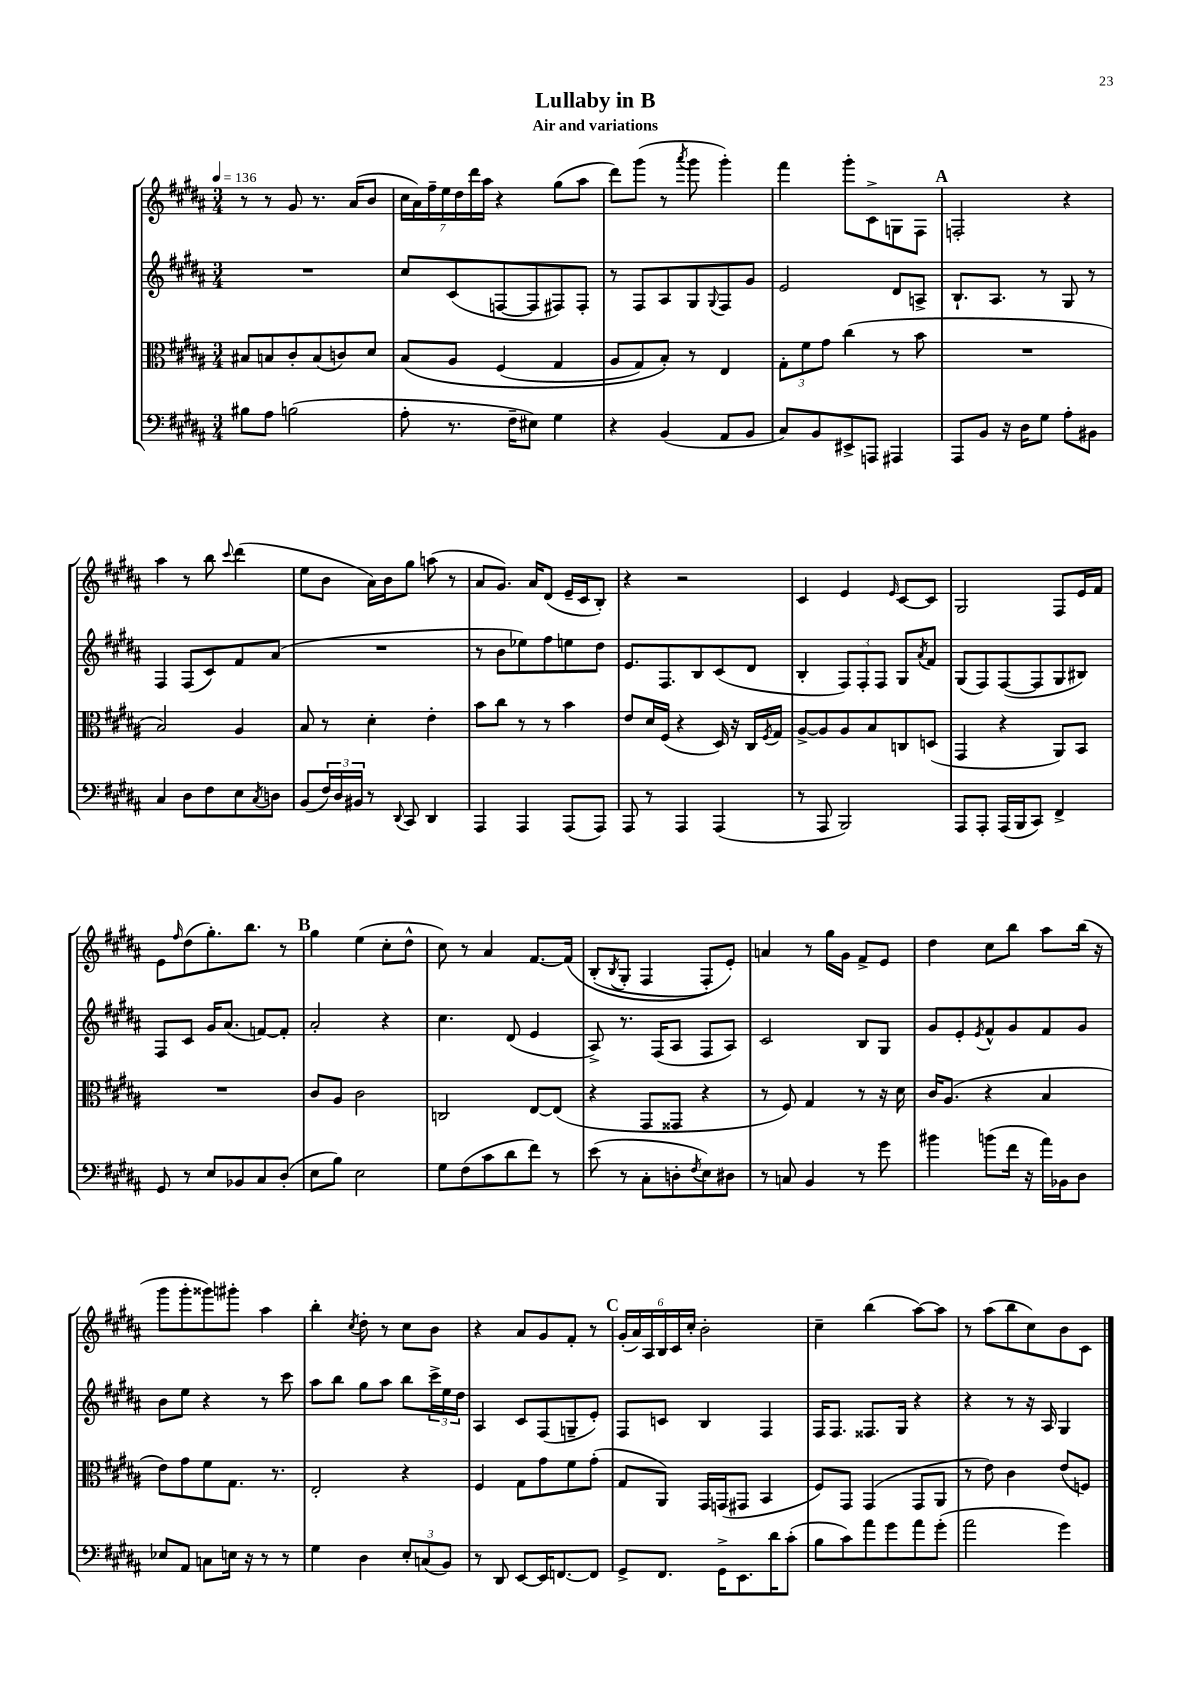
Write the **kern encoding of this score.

**kern	**kern	**kern	**kern
*staff4	*staff3	*staff2	*staff1
*clefF4	*clefC3	*clefG2	*clefG2
*k[f#c#g#d#a#]	*k[f#c#g#d#a#]	*k[f#c#g#d#a#]	*k[f#c#g#d#a#]
*M3/4	*M3/4	*M3/4	*M3/4
*MM136	*MM136	*MM136	*MM136
8B#\L	8B#/L	2.r	8r
8A#\J	8B/	.	8r
(2B\	8c#'/	.	8g#/
.	(8B/	.	8.r
.	8c/)	.	.
.	.	.	(16a#/LK
.	8d#/J	.	8b/J
=	=	=	=
8A#'\	&(8B/L	8cc#/L	28cc#\LL
.	.	.	28a#\)
.	.	.	28ff#~\
.	.	.	28ee\
8.r	8A#/J	(8c#/	.
.	.	.	28dd#\
.	.	.	28ddd#\
.	.	.	28aa#\JJ
.	(4F#/	[8F/	4r
16F#~\LK	.	.	.
8E#\J)	.	8F/]	.
4G#\	4G#/	8F#/)	(8gg#\L
.	.	8F#'/J	8aa#\J
=	=	=	=
4r	8A#/L	8r	8ddd#\L)
.	8G#/)	8F#/L	(8ggg#\J
(4BB/	8B'/J&)	8A#/	8r
.	.	.	8qaaa#/
.	8r	8G#/	8ggg#\
.	.	8qqG#/	.
8AA#/L	4E/	8F#/	4ggg#'\)
8BB/J	.	8g#/J	.
=	=	=	=
8C#/L)	12G#'\L	2e/	4fff#\
.	12f#\	.	.
8BB/	.	.	.
.	12g#\J	.	.
8EE#^/	(4cc#\	.	8ggg#'\L
8AAA/J	.	.	8c#^\
4AAA#/	8r	8d#/L	8G\
.	8b\	8A^/J	8F#\J
=	=	=	=
8AAA#/L	2.r	8.B`/L	2F'/
8BB/J	.	.	.
.	.	8.A#/J	.
16r	.	.	.
16D#\LK	.	.	.
8G#\J	.	8r	.
8A#'\L	.	8G#/	4r
8BB#\J	.	8r	.
=	=	=	=
4C#/	2B/)	4F#/	4aa#\
8D#\L	.	(8F#/L	8r
8F#\	.	8c#/)	8bb\
.	.	.	8qqccc#/
8E\	4A#/	8f#/	(4ddd#\
8qC#/	.	.	.
8D\J	.	(8a#/J	.
=	=	=	=
(8BB/L	8B/	2.r	8ee\L
24F#/L)	8r	.	8b\J
24D#/	.	.	.
24BB#/JJ	.	.	.
8r	4d#'\	.	16a#\LL)
.	.	.	16b\J
8qqDD#/	.	.	.
8CC#/	.	.	8gg#\J
4DD#/	4e'\	.	(8aa\
.	.	.	8r
=	=	=	=
4AAA#/	8b\L	8r	8a#/L
.	8cc#\J	8b\L	8.g#/J)
4AAA#/	8r	8ee-\)	.
.	.	.	16a#/LK
.	8r	8ff#\	(8d#/J
(8AAA#/L	4b\	8ee\	16e~/LL
.	.	.	16c#/J
8AAA#/J)	.	8dd#\J	8B'/J)
=	=	=	=
8AAA#/	8e/L	8.e/L	4r
8r	16d#/L	.	.
.	(16F#/JJ	8.F#/	.
4AAA#/	4r	.	2r
.	.	8B/	.
(4AAA#/	16D#/)	(8c#/	.
.	16r	.	.
.	16C#/LL	8d#/J	.
.	8qF#/	.	.
.	16G#/JJ	.	.
=	=	=	=
8r	[8A#^/L	4B'/	4c#/
8AAA#/	8A#/]	.	.
2BBB/)	8A#/	12F#/L)	4e/
.	.	12F#'/	.
.	8B/	.	.
.	.	12F#/J	.
.	.	.	16qqe/
.	8C/	8G#/L	[8c#/L
.	.	8qa#/	.
.	(8D/J	8f#/J	8c#/]J
=	=	=	=
8AAA#/L	4GG#/	(8G#/L	2G#/
8AAA#'/J	.	8F#/)	.
(16AAA#/LL	4r	([8F#/	.
16BBB/J	.	.	.
8CC#/J)	.	8F#/]	.
4FF#^/	8AA#/L)	8G#/	8F#/L
.	8BB/J	8B#/J)	16e/L
.	.	.	16f#/JJ
=	=	=	=
8GG#/	2.r	8F#/L	8e\L
.	.	.	16qqff#/
8r	.	8c#/J	(8dd#\
8E/L	.	16g#/LK	8.gg#'\)
.	.	(8.a#/J	.
8BB-/	.	.	.
.	.	.	8.bb\J
8C#/	.	[8f/L)	.
(8D#'/J	.	8f'/]J	8r
=	=	=	=
8E\L	8c#/L	2a#'/	4gg#\
8B\J)	8A#/J	.	.
2E\	2c#\	.	(4ee\
.	.	4r	8cc#'\L
.	.	.	8dd#^^\J
=	=	=	=
8G#\L	2C/	4.cc#\	8cc#\)
(8F#\	.	.	8r
8c#\	.	.	4a#/
8d#\	.	(8d#/	.
8f#\J)	[8E/L	4e/	[8.f#/L
8r	(8E/]J	.	.
.	.	.	&(16f#/]Jk
=	=	=	=
(8e\	4r	8A#^/)	(8B'/L
.	.	.	8qB/
8r	.	8.r	8G#'/J
8C#'\L	8GG#/L	.	4F#/
.	.	(16F#/LK	.
8D'\	8GG##/J	8A#/J	.
8qF#/	.	.	.
8E\)	4r	8F#/L	8F#'/L)
8D#\J	.	8A#/J)	8e'/J&)
=	=	=	=
8r	8r	2c#/	4a/
8C/	8F#/)	.	.
4BB/	4G#/	.	8r
.	.	.	16gg#\LL
.	.	.	16g#\JJ
8r	8r	8B/L	8f#^/L
8g#\	16r	8G#/J	8e/J
.	16d#\	.	.
=	=	=	=
4b#\	16c#/LK	8g#/L	4dd#\
.	(8.A#/J	.	.
.	.	8e'/	.
.	.	8qe/	.
(8b\L	4r	8f#^^/	8cc#\L
16f#\Jk	.	8g#/	8bb\J
16r	.	.	.
16a#\LL)	4B/	8f#/	8aa#\L
16BB-\J	.	.	.
8D#\J	.	8g#/J	(16bb\Jk
.	.	.	16r
=	=	=	=
8E-/L	8e\L)	8b\L	8ggg#\L
8AA#/J	8g#\	8ee\J	8ggg#'\
8C\L	8f#\	4r	8ggg##\)
16E\Jk	8.G#\J	.	8ggg#'\J
16r	.	.	.
8r	.	8r	4aa#\
.	8.r	.	.
8r	.	8ccc#\	.
=	=	=	=
4G#\	2E'/	8aa#\L	4bb'\
.	.	8bb\J	.
.	.	.	8qcc#/
4D#\	.	8gg#\L	8dd#'\
.	.	8aa#\J	8r
12E'/L	4r	8bb\L	8cc#\L
(12C/	.	.	.
.	.	24ccc#^\L	8b\J
12BB/J)	.	24ee\	.
.	.	24dd#\JJ	.
=	=	=	=
8r	4F#/	4A#/	4r
8DD#/	.	.	.
[8EE/L	8G#\L	8c#/L	8a#/L
16EE/]K	8g#\	(8F#/	8g#/
[8.FF/	.	.	.
.	8f#\	8G~/	8f#'/J
8FF/]J	(8g#'\J	8e'/J)	8r
=	=	=	=
8GG#^/L	8G#/L	8F#/L	(24g#'/LL
.	.	.	24a#/)
.	.	.	24A#/
8.FF#/J	8AA#/J)	8c/J	24B/
.	.	.	24c#/
.	.	.	24cc#'/JJ
.	16GG#/LL	4B/	2b'\
16GG#^\LK	(16GG/J	.	.
8.EE\	8GG#/J	.	.
.	4BB/	4F#/	.
16d#\K	.	.	.
(8c#'\J	.	.	.
=	=	=	=
8B\L	8F#/L)	16F#/LK	4cc#~\
.	.	8.F#/J	.
8c#\)	8GG#/J	.	.
8a#\	(4GG#/	8.F##/L	(4bb\
8g#\	.	.	.
.	.	16G#/Jk	.
8a#\	8GG#/L	4r	[8aa#\L)
(8g#'\J	8AA#/J	.	8aa#\]J
=	=	=	=
2a#\	8r	4r	8r
.	8e\)	.	(8aa#\L
.	4c#\	8r	8bb\
.	.	16r	8cc#\)
.	.	16A#/	.
4g#\)	(8e/L	4G#/	8b\
.	8F/J)	.	8c#\J
==	==	==	==
*-	*-	*-	*-
